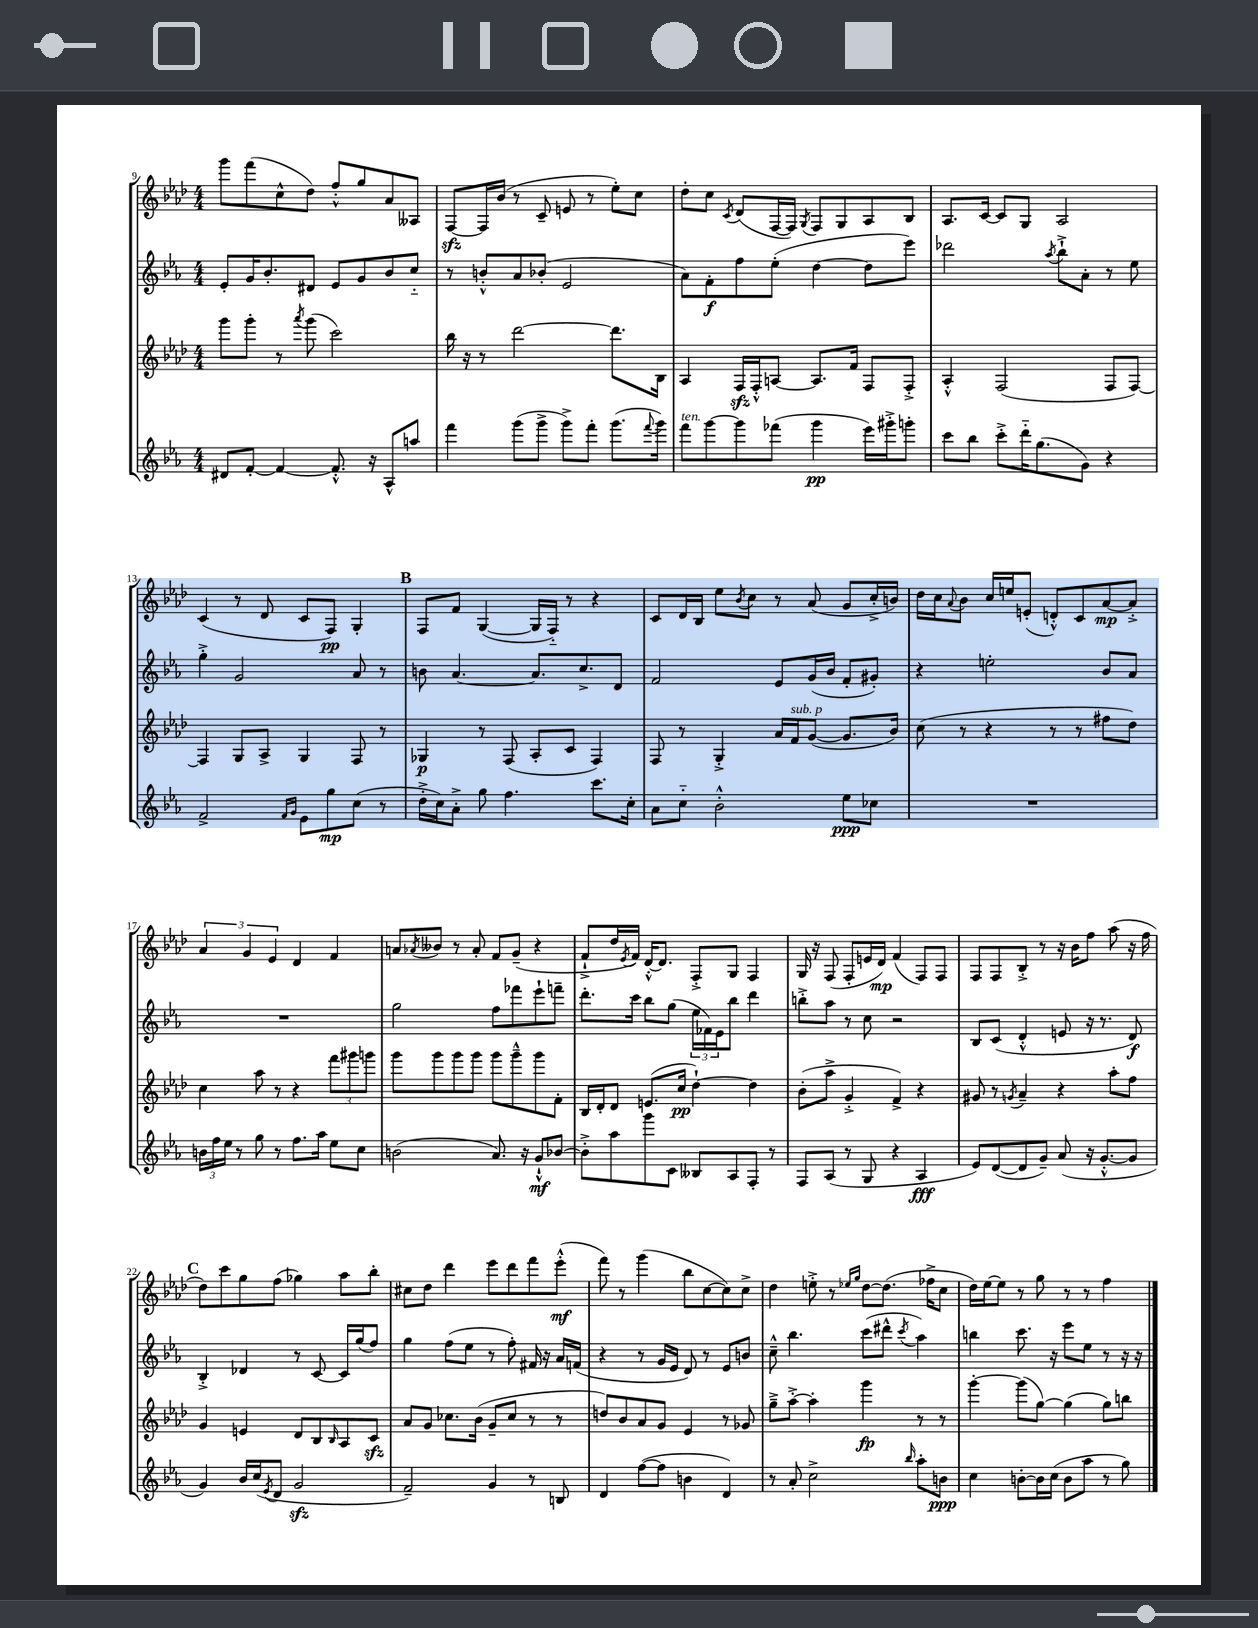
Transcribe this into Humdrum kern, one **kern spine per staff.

**kern	**dynam	**kern	**dynam	**kern	**dynam	**kern	**dynam
*part4	*part4	*part3	*part3	*part2	*part2	*part1	*part1
*staff4	*staff4	*staff3	*staff3	*staff2	*staff2	*staff1	*staff1
*clefG2	*	*clefG2	*	*clefG2	*	*clefG2	*
*k[b-e-a-]	*	*k[b-e-a-d-]	*	*k[b-e-a-]	*	*k[b-e-a-d-]	*
*M4/4	*	*M4/4	*	*M4/4	*	*M4/4	*
=9	=9	=9	=9	=9	=9	=9	=9
8d#X/L	.	8ggg\L	.	8e-'/L	.	8ggg\L	.
[8f'/J	.	8ggg'\J	.	16g/K	.	(8fff\	.
.	.	.	.	8.b-'/	.	.	.
4f/_	.	8r	.	.	.	8cc^^\	.
.	.	8qaaa-/	.	.	.	.	.
.	.	(8ggg\	.	8d#X/J	.	8dd-\J)	.
8.f'^^/]	.	2ccc\)	.	8e-/L	.	8ff'^^/L	.
.	.	.	.	8g/	.	8gg/	.
16r	.	.	.	.	.	.	.
8A-^^/L	.	.	.	8b-/	.	8a-/	.
8aan/J	.	.	.	8cc/J	.	8A--X/J	.
=10	=10	=10	=10	=10	=10	=10	=10
4fff\	.	16bb-\	.	8r	.	[8Fzz/L	.
.	.	16r	.	.	.	.	.
.	.	8r	.	8bn'^^/L	.	16F/L]	.
.	.	.	.	.	.	(16b-/JJ	.
(8ggg\L	.	[2ddd-\	.	8a-/	.	8r	.
8ggg^\J	.	.	.	(8b-X'/J	.	8c~/	.
8ggg^\L)	.	.	.	2e-/	.	8en/	.
8fff'\J	.	.	.	.	.	8r	.
(8.ggg\L	.	8.ddd-\L]	.	.	.	8ee-'\L)	.
.	.	.	.	.	.	8cc\J	.
8qqfff/	.	.	.	.	.	.	.
16ggg\Jk)	.	16B-\Jk	.	.	.	.	.
=11	=11	=11	=11	=11	=11	=11	=11
!LO:TX:a:i:t=ten.	!	!	!	!	!	!	!
8fff\L	.	4A-/	.	8a-\L)	.	8dd-'\L	.
[8ggg\	.	.	.	8f'\	f	8cc\J	.
.	.	.	.	.	.	8qc/	.
8ggg\]	.	16Fzz/LL	.	8ff\	.	(8d-/L	.
.	.	16F'^^/J	.	.	.	.	.
(8fff-X\J	.	[8An/J	.	(8ee-'\J	.	[16F/L	.
.	.	.	.	.	.	16F/JJ])	.
.	.	.	.	.	.	8qG/	.
4ggg\	pp	8.A/L]	.	[4dd\	.	8F/L	.
.	.	.	.	.	.	8G/	.
.	.	16f/Jk	.	.	.	.	.
16eee-\LL)	.	8F/L	.	8dd\L]	.	8A-/	.
16ggg#X'^\J	.	.	.	.	.	.	.
8gggn'\J	.	8F'^/J	.	8eee-\J)	.	8B-/J	.
=12	=12	=12	=12	=12	=12	=12	=12
8ccc\L	.	4A-'^^/	.	2ddd-X\	.	8.A-/L	.
8bb-\J	.	.	.	.	.	.	.
.	.	.	.	.	.	[16c/Jk	.
8ccc'^\L	.	(2F/	.	.	.	8c/L]	.
16ddd\K	.	.	.	.	.	8G/J	.
(8.gg\	.	.	.	.	.	.	.
.	.	.	.	8qaa-/	.	.	.
.	.	.	.	8bb-`^\L	.	2A-/	.
8g\J)	.	.	.	8a-'\J	.	.	.
4r	.	8F/L	.	8r	.	.	.
.	.	[8F/J)	.	8ee-\	.	.	.
!!LO:LB:g=z
=13	=13	=13	=13	=13	=13	=13	=13
2f^/	.	4F/]	.	4gg'^\	.	(4c/	.
.	.	8G/L	.	2g/	.	8r	.
.	.	8A-^/J	.	.	.	8d-/	.
16qqf/LL	.	.	.	.	.	.	.
16qqg/JJ	.	.	.	.	.	.	.
8e-\L	.	4G/	.	.	.	8c/L	.
8gg\	mp	.	.	.	.	8F/J)	pp
(8cc\J	.	8F/	.	8a-/	.	4G'/	.
8r	.	8r	.	8r	.	.	.
!!LO:REH:place=s1:t=B
=14	=14	=14	=14	=14	=14	=14	=14
16dd'^\LL	.	4G-X/	p	8bn\	.	8F/L	.
16cc\J)	.	.	.	.	.	.	.
8a-'^\J	.	.	.	[4.a-/	.	8f/J	.
8gg\	.	8r	.	.	.	([4G/	.
4.ff\	.	(8F/	.	.	.	.	.
.	.	8A-'/L	.	8.a-/L]	.	16G/LL]	.
.	.	.	.	.	.	16F/JJ)	.
.	.	8c/J	.	.	.	8r	.
.	.	.	.	8.cc^/	.	.	.
8.ccc\L	.	4F/)	.	.	.	4r	.
.	.	.	.	8d/J	.	.	.
16cc'\Jk	.	.	.	.	.	.	.
=15	=15	=15	=15	=15	=15	=15	=15
8a-\L	.	8F/	.	2f/	.	8c/L	.
8cc\J	.	8r	.	.	.	16d-/L	.
.	.	.	.	.	.	16B-/JJ	.
2b-'^^\	.	4G'^/	.	.	.	8ee-\L	.
.	.	.	.	.	.	8qb-/	.
.	.	.	.	.	.	8cc\J	.
.	.	16a-/LL	.	8e-/L	.	8r	.
!	!	!LO:TX:a:i:t=sub. p	!	!	!	!	!
.	.	16f/J	.	.	.	.	.
.	.	([8g/J	.	(16g/L	.	(8a-/	.
.	.	.	.	16b-/JJ	.	.	.
8ee-\L	ppp	8.g/L]	.	8f'/L	.	8g/L	.
8cc-X\J	.	.	.	8g#X'/J)	.	16cc'^/L	.
.	.	16b-/Jk)	.	.	.	16bn/JJ)	.
=16	=16	=16	=16	=16	=16	=16	=16
1r	.	(8cc\	.	4r	.	16dd-\LL	.
.	.	.	.	.	.	16cc\J	.
.	.	.	.	.	.	8qqa-/	.
.	.	8r	.	.	.	8b-\J	.
.	.	4r	.	2een'\	.	16cc/LL	.
.	.	.	.	.	.	16een/J	.
.	.	.	.	.	.	(8en'/J	.
.	.	8r	.	.	.	8dn'^^/L)	.
.	.	8r	.	.	.	8c/	.
.	.	8ff#X\L	.	8b-/L	.	[8a-/	mp
.	.	8dd-\J)	.	8a-/J	.	8a-'^/J]	.
!!LO:LB:g=z
=17	=17	=17	=17	=17	=17	=17	=17
24bn\LL	.	4cc\	.	1r	.	6a-/	.
24ff\	.	.	.	.	.	.	.
24ee-\JJ	.	.	.	.	.	.	.
8r	.	.	.	.	.	.	.
.	.	.	.	.	.	6g/	.
8gg\	.	8aa-\	.	.	.	.	.
.	.	.	.	.	.	6e-/	.
8r	.	8r	.	.	.	.	.
8.ff\L	.	4r	.	.	.	4d-/	.
16aa-\Jk	.	.	.	.	.	.	.
8ee-\L	.	12fff\L	.	.	.	4f/	.
.	.	12ggg#X\	.	.	.	.	.
8cc\J	.	.	.	.	.	.	.
.	.	12gggn\J	.	.	.	.	.
=18	=18	=18	=18	=18	=18	=18	=18
(2bn\	.	8ggg\L	.	2gg\	.	8an/L	.
.	.	.	.	.	.	8qa-X/	.
.	.	8ggg\	.	.	.	8b--X/J	.
.	.	8ggg\	.	.	.	8r	.
.	.	8ggg\J	.	.	.	8a-'/	.
8.a-/)	.	8ggg\L	.	8ff\L	.	8f/L	.
.	.	8ggg~^^\	.	8fff-X\	.	(8g~/J	.
16r	.	.	.	.	.	.	.
8g`^^/L	mf	8ggg\	.	8eee-`\	.	4r	.
[8b-X/J	.	8f'\J	.	8fffn~\J	.	.	.
=19	=19	=19	=19	=19	=19	=19	=19
8b-'^\L]	.	16B-/LL	.	8.ddd'\L	.	8f`^/L	.
.	.	16d-'/J	.	.	.	.	.
8aa-\	.	8d-/J	.	.	.	16dd-/L	.
.	.	.	.	.	.	8qe-/	.
.	.	.	.	16ccc\Jk	.	16f/JJ)	.
8ggg\	.	(8.en/L	.	8bb-\L	.	[16d-'^^/KL	.
.	.	.	.	.	.	8.d-/J]	.
8c\J	.	.	.	(8gg\J	.	.	.
.	.	16cc/Jk	pp	.	.	.	.
8B--X/L	.	[4dd-`\)	.	24ee-\LL	.	8F'^/L	.
.	.	.	.	24f-X\)	.	.	.
.	.	.	.	24e-\J	.	.	.
8A-/	.	.	.	8bb-\J	.	8G/J	.
8F'/J	.	4dd-\]	.	4ddd\	.	4F/	.
8r	.	.	.	.	.	.	.
=20	=20	=20	=20	=20	=20	=20	=20
8F/L	.	(8b-'\L	.	8bbn'^\L	.	16G/	.
.	.	.	.	.	.	16r	.
(8A-/J	.	8aa-^\J	.	8aa-\J	.	(8F/	.
8r	.	4g'^/	.	8r	.	8F'/L	.
8G/	.	.	.	8cc\	.	16en/L	.
.	.	.	.	.	.	16d-/JJ)	mp
4r	.	4f^/)	.	2r	.	(4f/	.
4A-/	fff	4r	.	.	.	8F/L)	.
.	.	.	.	.	.	8F/J	.
=21	=21	=21	=21	=21	=21	=21	=21
8e-/L)	.	8g#X/	.	8B-/L	.	8F/L	.
([8d/	.	8r	.	(8c/J	.	8F/	.
.	.	8qgn/	.	.	.	.	.
8d/]	.	4a-~/	.	4d'^^/	.	8B-'^/J	.
8g~/J)	.	.	.	.	.	8r	.
(8a-/	.	4r	.	8en/	.	16r	.
.	.	.	.	.	.	16b-\KL	.
16r	.	.	.	16r	.	8ff\J	.
[8.g'^^/L	.	.	.	8.r	.	.	.
.	.	8aa-'\L	.	.	.	(8aa-\	.
8g/J]	.	8ff\J	.	8d/)	f	16r	.
.	.	.	.	.	.	16ff\	.
!!LO:LB:g=z
!!LO:REH:place=s1:t=C
=22	=22	=22	=22	=22	=22	=22	=22
4g/)	.	4g/	.	4B-'^/	.	8dd-\L)	.
.	.	.	.	.	.	8ccc\	.
16b-/LL	.	4en/	.	4d-X/	.	8gg\	.
(16cc/J	.	.	.	.	.	.	.
8qe-/	.	.	.	.	.	.	.
8d/J	.	.	.	.	.	(8ff\J	.
2gzz/	.	8d-/L	.	8r	.	4gg-X\)	.
.	.	8B-/	.	[8c/	.	.	.
.	.	16qqB-/	.	.	.	.	.
.	.	8A-/	.	16c/LL]	.	8aa-\L	.
.	.	.	.	(16gg/J	.	.	.
.	.	8czz/J	.	8ff/J)	.	8bb-'\J	.
=23	=23	=23	=23	=23	=23	=23	=23
2f~/)	.	8a-/L	.	4gg\	.	8cc#X\L	.
.	.	8g/J	.	.	.	8dd-\J	.
.	.	8.cc-X\L	.	(8ff\L	.	4ddd-\	.
.	.	.	.	8ee-\J	.	.	.
.	.	(16b-\Jk	.	.	.	.	.
4g/	.	8g~/L	.	8r	.	8eee-\L	.
.	.	8cc-/J	.	8ff'\)	.	8ddd-\	.
8r	.	8r	.	16f#X/	.	8fff\	.
.	.	.	.	16r	.	.	.
8Bn/	.	8r	.	16a-/LL	.	(8eee-'^^\J	mf
.	.	.	.	(16fn/JJ	.	.	.
=24	=24	=24	=24	=24	=24	=24	=24
4d/	.	8ddn/L)	.	4r	.	8fff\)	.
.	.	8b-/	.	.	.	8r	.
([8ff\L	.	8a-/	.	8r	.	(4ggg\	.
8ff\J]	.	8g/J	.	16g/LL	.	.	.
.	.	.	.	16e-/JJ	.	.	.
4bn\	.	4e-/	.	8d/)	.	8bb-\L	.
.	.	.	.	8r	.	[8cc\	.
4d/)	.	8r	.	8e-/L	.	8cc\])	.
.	.	8g-X/	.	8bn/J	.	8cc^\J	.
=25	=25	=25	=25	=25	=25	=25	=25
8r	.	8gg~^\L	.	8cc~^^\	.	4dd-\	.
8a-'/	.	[8aa-'^\J	.	4.bb-\	.	.	.
2cc^\	.	4aa-'\]	.	.	.	8een'^\	.
.	.	.	.	.	.	8r	.
.	.	.	.	.	.	16qqee-X/LL	.
.	.	.	.	.	.	16qqgg/JJ	.
.	.	4ggg\	fp	(8ccc\L	.	[8dd-\L	.
.	.	.	.	8ddd#X^^\J	.	(8.dd-\J]	.
16qqbb-/	.	.	.	8qccc/	.	.	.
8aa-'\L	.	8r	.	4aa-\)	.	.	.
.	.	.	.	.	.	16ff-X^\KL	.
8bn\J	ppp	8r	.	.	.	8cc\J	.
=26	=26	=26	=26	=26	=26	=26	=26
4cc\	.	[4ggg'\	.	4bbn\	.	16dd-\LL)	.
.	.	.	.	.	.	[16ee-\J	.
.	.	.	.	.	.	8ee-\J]	.
[8bn'\L	.	(8ggg\L]	.	8.ccc\	.	8r	.
16b\L]	.	[8gg\J)	.	.	.	8gg\	.
(16cc\JJ	.	.	.	16r	.	.	.
8b\L	.	(4gg\]	.	8eee-\L	.	8r	.
8aa-\J	.	.	.	8ee-\J	.	8r	.
8r	.	8gg\L)	.	8r	.	4ff\	.
8gg\)	.	8bbn\J	.	16r	.	.	.
.	.	.	.	16r	.	.	.
==	==	==	==	==	==	==	==
*-	*-	*-	*-	*-	*-	*-	*-
